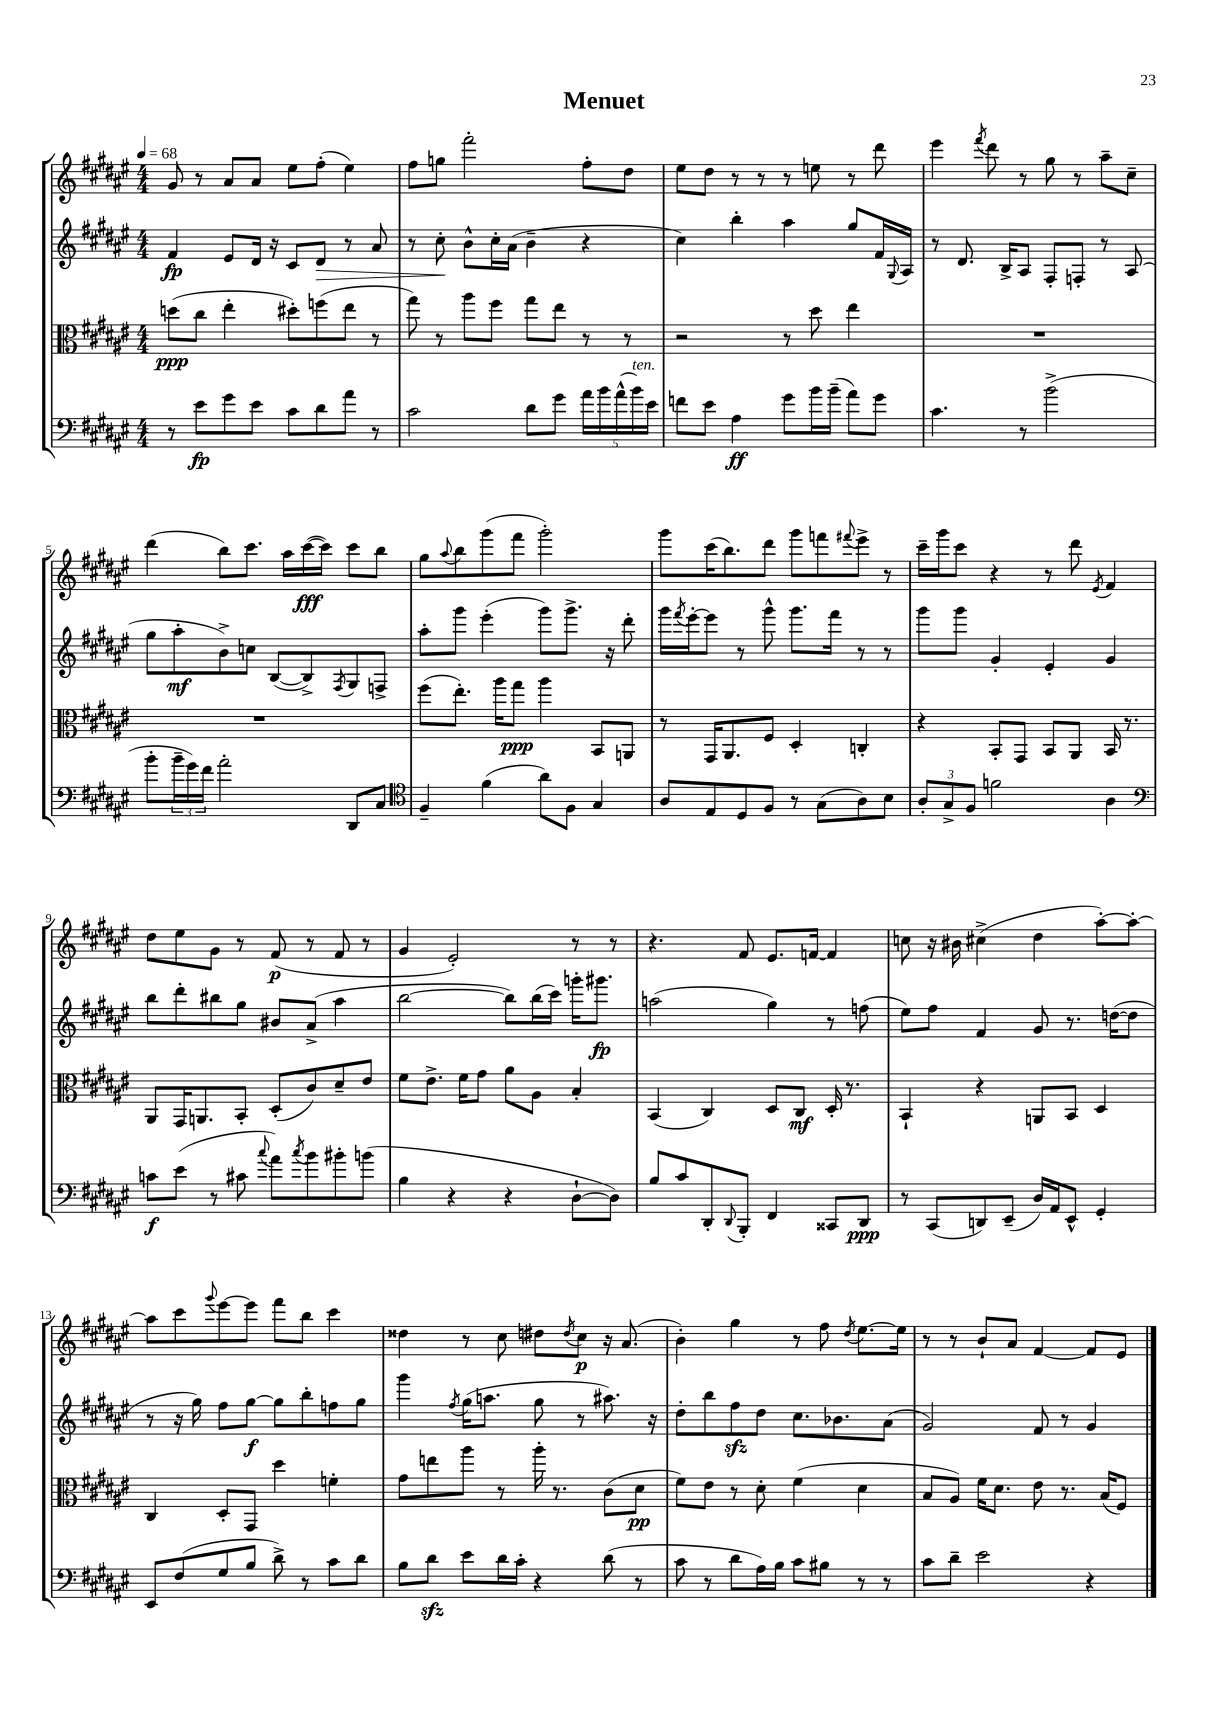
\header { title = "Menuet" }
<<
\new StaffGroup <<
\new Staff = "s0" {
    \clef treble \key fis \major \numericTimeSignature \time 4/4 \tempo 4 = 68
    gis'8 r8 ais'8 ais'8 eis''8 fis''8-.( eis''4) |
    fis''8 g''8 fis'''2-. fis''8-. dis''8 |
    eis''8 dis''8 r8 r8 r8 e''8 r8 dis'''8 |
    eis'''4 \acciaccatura { fis'''8 } dis'''8 r8 gis''8 r8 ais''8-- cis''8-- |
    dis'''4( b''8) cis'''8. ais''16 cis'''16~\fff( cis'''16) cis'''8 b''8 |
    gis''8 \appoggiatura { ais''8 } b''8 gis'''8( fis'''8 gis'''2-.) |
    gis'''8 cis'''16( b''8.) dis'''8 gis'''8 f'''8 \appoggiatura { fis'''8 } eis'''8-> r8 |
    cis'''16-- gis'''16 cis'''8 r4 r8 dis'''8 \acciaccatura { eis'8 } fis'4 |
    dis''8 eis''8 gis'8 r8 fis'8\p( r8 fis'8 r8 |
    gis'4 eis'2-.) r8 r8 |
    r4. fis'8 eis'8. f'16~ f'4 |
    c''8 r16 bis'16 cis''4->( dis''4 ais''8~-.) ais''8~-. |
    ais''8 cis'''8 \appoggiatura { gis'''8 } eis'''8~ eis'''8 fis'''8 b''8 cis'''4 |
    disis''4 r8 cis''8 dis''8 \acciaccatura { dis''8 } cis''8\p r16 ais'8.( |
    b'4-.) gis''4 r8 fis''8 \acciaccatura { dis''8 } eis''8.~ eis''16 |
    r8 r8 b'8-! ais'8 fis'4~ fis'8 eis'8 \bar "|." |
}
\new Staff = "s1" {
    \clef treble \key fis \major \numericTimeSignature \time 4/4
    fis'4\fp eis'8 dis'16 r16 cis'8 dis'8\> r8 ais'8 |
    r8 cis''8-.\! b'8-^ cis''16-. ais'16( b'4-- r4 |
    cis''4) b''4-. ais''4 gis''8 fis'16 \appoggiatura { gis8 } ais16 |
    r8 dis'8. b16-> ais8 fis8-. f8-. r8 ais8( |
    gis''8 ais''8-.\mf b'8->) c''8 b8~( b8->) \acciaccatura { fis8 } gis8 f8-> |
    ais''8-. gis'''8 eis'''4-.( gis'''8) gis'''8.-> r16 dis'''8-. |
    gis'''16 \acciaccatura { fis'''8 } eis'''16~-. eis'''8 r8 gis'''8-^ gis'''8. fis'''16 r8 r8 |
    gis'''8 gis'''8 gis'4-. eis'4-. gis'4 |
    b''8 dis'''8-. bis''8 gis''8 bis'8 ais'8->( ais''4 |
    b''2~ b''8) b''16( cis'''16) g'''16-. gis'''8.\fp |
    a''2( gis''4) r8 f''8( |
    eis''8) fis''8 fis'4 gis'8 r8. d''16~( d''8 |
    r8 r16 gis''16) fis''8 gis''8~\f gis''8 b''8-. f''8 gis''8 |
    gis'''4 \acciaccatura { fis''8 } gis''16( a''8. gis''8 r8 ais''8.) r16 |
    dis''8-. b''8 fis''8\sfz dis''8 cis''8. bes'8. ais'8( |
    gis'2) fis'8 r8 gis'4 \bar "|." |
}
\new Staff = "s2" {
    \clef alto \key fis \major \numericTimeSignature \time 4/4
    d''8\ppp( cis''8 eis''4-. dis''8-.) f''8( eis''8 r8 |
    gis''8) r8 ais''8 fis''8 gis''8 eis''8 r8 r8 |
    r2 r8 dis''8 eis''4 |
    R1 |
    R1 |
    fis''8( eis''8.-.) ais''16 gis''8\ppp ais''4 b,8 a,8 |
    r8 gis,16 ais,8. fis8 dis4-. c4-. |
    r4 b,8-. gis,8 b,8 ais,8 b,16 r8. |
    ais,8 gis,16 a,8. b,8-. dis8-.( cis'8) dis'8-- eis'8 |
    fis'8 eis'8.-> fis'16 gis'8 ais'8 ais8 b4-. |
    b,4( cis4) dis8 cis8\mf dis16-. r8. |
    b,4-! r4 a,8 b,8 dis4 |
    cis4 dis8-. gis,8 dis''4 f'4-. |
    gis'8 e''8 ais''8 r8 ais''16-. r8. cis'8( dis'8\pp |
    fis'8) eis'8 r8 dis'8-. fis'4( dis'4 |
    b8 ais8) fis'16 dis'8. eis'8 r8. b16( fis8) \bar "|." |
}
\new Staff = "s3" {
    \clef bass \key fis \major \numericTimeSignature \time 4/4
    r8 eis'8\fp gis'8 eis'8 cis'8 dis'8 ais'8 r8 |
    cis'2 dis'8 gis'8 \tuplet 5/4 { ais'16 b'16 ais'16-^( b'16^\markup { \italic "ten." }) eis'16 } |
    f'8 eis'8 ais4\ff gis'8 b'16 b'16--( ais'8) gis'8 |
    cis'4. r8 b'2->( |
    b'8-. \tuplet 3/2 { b'16-- gis'16) fis'16 } ais'2-. dis,8 cis8 |
    \clef tenor fis4-- fis'4( ais'8) fis8 gis4 |
    ais8 eis8 dis8 fis8 r8 gis8( ais8) b8 |
    \tuplet 3/2 { ais8-. gis8-> fis8 } f'2 ais4 |
    \clef bass c'8\f eis'8( r8 cis'8 \appoggiatura { cis''8 } ais'8) \acciaccatura { cis''8 } b'8 bis'8-. b'8( |
    b4 r4 r4 dis8~-! dis8) |
    b8 cis'8 dis,8-. \appoggiatura { dis,8 } b,,8-. fis,4 cisis,8 dis,8\ppp |
    r8 cis,8( d,8) eis,8--( dis16) ais,16 eis,8-^ gis,4-. |
    eis,8 fis8( gis8 b8 dis'8->) r8 cis'8 dis'8 |
    b8 dis'8\sfz eis'8 dis'16 cis'16-. r4 dis'8( r8 |
    cis'8 r8 dis'8 ais16) b16 cis'8 bis8 r8 r8 |
    cis'8 dis'8-- eis'2 r4 \bar "|." |
}
>>
>>
